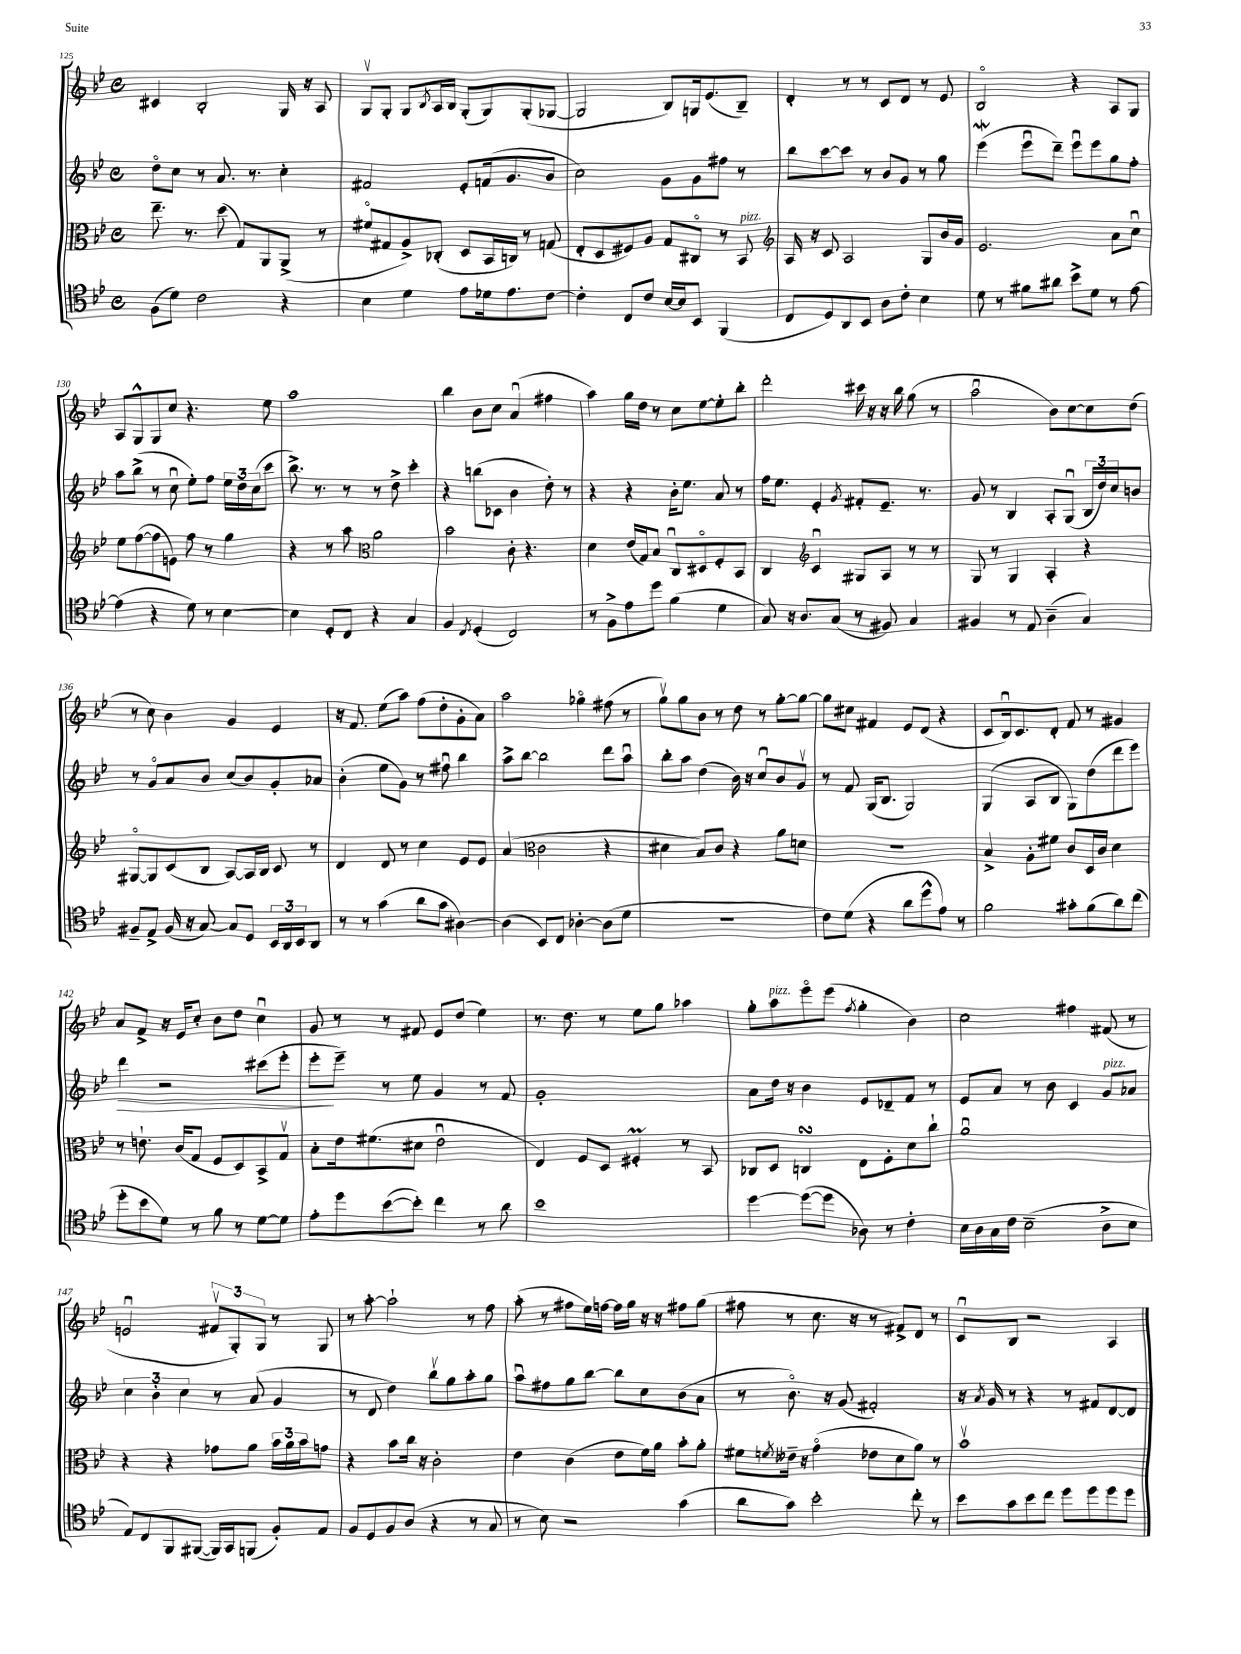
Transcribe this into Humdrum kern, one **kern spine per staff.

**kern	**kern	**kern	**kern
*staff4	*staff3	*staff2	*staff1
*clefC4	*clefC3	*clefG2	*clefG2
*k[b-e-]	*k[b-e-]	*k[b-e-]	*k[b-e-]
*M4/4	*M4/4	*M4/4	*M4/4
*met(c)	*met(c)	*met(c)	*met(c)
(8F	8.ee-~	8ddo	4c#
8d)	.	8cc	.
.	8.r	.	.
2c	.	8r	2B-'
.	(8dd	8.a	.
.	8G)	.	.
.	.	8.r	.
.	8AA	.	.
4r	(8AA^	4cc'	16G
.	.	.	16r
.	8r	.	8A
=	=	=	=
4B-	8f#o	2f#	8Gv
.	8G#	.	8G'
4d	8A^)	.	8G
.	.	.	8qB-
.	(8C-'	.	16A
.	.	.	16B-
8e-	8D	8e-'	(8G'
16d-	16BB-	(16f	8G)
8.e-	16C)	8.g	.
.	8r	.	(8G'
[8c	(8G	8b-	[8G-
=	=	=	=
4c']	8E-'	2cc)	2G-]
.	8D	.	.
8C	8F#)	.	.
8c	8A	.	.
[16B-	8G	8g	8B-)
16B-]	.	.	.
8BB-	8C#o	8g	16G
.	.	.	(8.e-
(4FF	8r	8ff#	.
.	8BB-	8r	8B-~)
=	=	=	=
*	*clefG2	*	*
8C	16A	8bb-	4d'
.	16r	.	.
8D)	8c	[8ccc	.
8AA	2A	8ccc]	8r
8BB-	.	8r	8r
8A	.	8b-	8c
8c'	.	8g	8d
4B-	8G	8r	8r
.	16b-	8gg	8e-
.	16g	.	.
=	=	=	=
8d	2.e-	(4eee-	2B-o
8r	.	.	.
8f#	.	8eee-u	.
8a#	.	8ddd~)	.
8b-^	.	8eee-u	4r
8d	.	8eee-	.
8r	8a	8gg	8A
[8e-	8ccu	8ff'	8G
=	=	=	=
(4e-]	8ee-	8aa	8A
.	([8ff	(8bb-^	8G^^
4r	8ff]	8r	8G
.	8e)	8ccu	8cc
8d)	8ff	8ee-')	4.r
8r	8r	8ff	.
[4B-	4gg	24ee-	.
.	.	24dd	.
.	.	(24cc	.
.	.	8ccc	8ee-
=	=	=	=
4B-]	4r	8.bb-^)	1aa
.	.	8.r	.
8D'	8r	.	.
8C	8aa	8r	.
*	*clefC3	*	*
4r	2a	8r	.
.	.	8dd^	.
4G	.	4ccc'	.
=	=	=	=
4F	2b-	4r	4bb-
8qC	.	.	.
(4D'	.	(8bb	8b-
.	.	8c-	8cc
2C)	8c'	4b-	(4au
.	4.r	.	.
.	.	8dd')	4ff#
.	.	8r	.
=	=	=	=
8r	4d	4r	4aa)
8F^	.	.	.
8e-	(16e-	4r	16gg
.	16G)	.	16dd
8dd	8B-	.	8r
(4f	8Cu	16b-'	8cc
.	.	8.ee-	.
.	8D#o	.	[8ee-
4d	8F'	8a	8ee-']
.	8BB-	8r	8bb-'
=	=	=	=
8G)	4C	16ff	2ddd'
.	.	8.ee-	.
16r	.	.	.
8.A	.	.	.
*	*clefG2	*	*
.	4cu	4e-'	.
(8G	.	.	.
.	.	8qg	.
8r	8G#	8f#'	16ccc#
.	.	.	16r
8F#)	8A	8.e-~	16r
.	.	.	16bb-
4G	8r	.	(8gg
.	.	8.r	.
.	8r	.	8r
=	=	=	=
4F#	8G	8g	2aau
.	8r	8r	.
8r	4G	4B-	.
8E-	.	.	.
(4A~	4A'	8A'	8b-)
.	.	(8Gu	[8cc
4G)	4r	24B-	8cc]
.	.	24dd)	.
.	.	24cc	.
.	.	8b	(8dd
=	=	=	=
8F#~	[8G#o	8r	8r
8E-^	8G#]	8go	8cc)
(16F#	(8c	8a	4b-
16r	.	.	.
[8G)	8B-	8b-	.
8G]	[8A)	(8cc	4g
8D	16A]	8b-)	.
.	16B-	.	.
24BB-	8c	8g'	4e-
24AA	.	.	.
24BB-	.	.	.
8AA	8r	8a-	.
=	=	=	=
8r	4d	(4b-'	16r
.	.	.	8.f
8r	.	.	.
(4g	8d	8ee-	(8ee-
.	8r	8g)	8aa)
8a	4cc	8r	(8ff
8g	.	8ff#u	8dd'
[4A#)	8e-	4bb-	8g'
.	8e-	.	8a)
=	=	=	=
(4A#]	(4a	8aa^	2aa
.	.	[8bb-	.
*	*clefC3	*	*
8BB-)	2c	2bb-]	.
8C	.	.	.
[4A-'	.	.	4gg-o
(8A-]	4r	8ddd	(8ff#
8d	.	8aau	8r
=	=	=	=
1r	4d#	8bb-'	8ggv)
.	.	8aa	8gg
.	8B-)	(4dd	8b-
.	8c	.	8r
.	4r	16b-)	8dd
.	.	16r	.
.	.	8ccu	8r
.	8a	8b-	[8gg'
.	8d	8gv	8gg_
=	=	=	=
8c)	1r	8r	8gg]
(8d	.	8f	8cc#
4r	.	(16G	4f#
.	.	8.B-	.
8a	.	2G)	8e-
8dd^^	.	.	(8d
8e-)	.	.	4r
8r	.	.	.
=	=	=	=
2f	4B-^	(4G	8c
.	.	.	16B-u)
.	.	.	8.c
.	8A'	8A	.
.	8f#	8B-	8d'
8g#'	8c	8G)	8f
(8f	16D	(8dd	8r
.	16c	.	.
8a)	4d	8ddd	4g#
(8cc	.	8eee-)	.
=	=	=	=
8dd'	8r	4ddd	8a
8b-	8.e`	.	8f^
8d)	.	2r	16r
.	(16c	.	16e-
8r	8G	.	8cc'
8f	8F	.	8b-
8r	8D)	.	8dd
[8d	8BB-^	(8ccc#	4ccu
8d]	8Gv	8eee-'	.
=	=	=	=
8e-'	8B-'	8eee-'	8g
8dd	16e-	8eee-~)	8r
.	(8.f#	.	.
([8b-	.	8r	8r
8b-'])	8d#	8ee-	8f#
4cc	2e-u	4g	8e-
.	.	.	(8dd
8r	.	8r	4ee-)
8a	.	8f	.
=	=	=	=
1b-	4E-)	1g'	8.r
.	.	.	8.dd
.	8F	.	.
.	8D	.	8r
.	4F#'	.	8ee-
.	.	.	8gg
.	8r	.	4aa-
.	8BB-	.	.
=	=	=	=
[4dd	8C-	8a	8gg'
.	8D	16dd	8aa
.	.	16r	.
(8dd_	4C	4b-	8eee-o
8dd]	.	.	(8eee-
.	.	.	8qff
8A-)	8E-	8e-	4gg'
8r	8F'	8d-~	.
4c'	8d	8f	4b-)
.	8cc`	8r	.
=	=	=	=
16B-	1au	8e-	2cc
16A	.	.	.
16G	.	8a	.
16c	.	.	.
(2B-~	.	8r	.
.	.	8b-	.
.	.	4c	4ff#
8A^	.	8g	(8f#
8B-	.	8a-	8r
=	=	=	=
8E-)	4r	6cc	2eu
8C	.	.	.
.	.	6b-'	.
8FF	4r	.	.
.	.	6cc	.
([8FF#	.	.	.
16FF#])	8g-	8r	12f#v
16GG	.	.	.
.	.	.	12G')
(8FF	8a	(8a	.
.	.	.	12G
8F')	24b-	4g	8r
.	24a	.	.
.	24b-	.	.
8E-	8g	.	8G
=	=	=	=
8F	4r	8r	8r
8D	.	8d	[8aa'
8F	8b-	4dd)	2aa`]
(8A	16cc	.	.
.	16r	.	.
4r	2c'	8bb-v	.
.	.	8gg	.
8r	.	8aa'	8r
8G	.	8gg	8ff
=	=	=	=
8r	4e-	8aau	(8aa'
8B-)	.	8ff#	8r
2r	(4c	8gg	8ff#
.	.	[8bb-	16ee-)
.	.	.	[16ff
.	8e-	8bb-]	16ff]
.	.	.	16gg
.	16f)	8cc	16r
.	16a	.	16r
(4g	8b-'	(8b-	8ff#
.	8a'	8a	(8gg
=	=	=	=
8a	8f#	8r	8ff#
.	8qf	.	.
8g)	16e--~	8.b-o)	8r
.	16r	.	.
2b-'	(4go	.	8.cc
.	.	16r	.
.	.	(8g	.
.	.	.	16r
.	8e-	2f#')	8r
.	8d	.	8f#^)
8cc'	8a)	.	8d
8r	8r	.	8r
=	=	=	=
8b-	1b-v	16r	8cu
.	.	8qa	.
.	.	16g	.
8g	.	8r	8B-
8b-	.	4r	2r
8cc	.	.	.
8dd	.	8r	.
8dd	.	8f#	.
8dd	.	[8d	4A
8dd	.	8d]	.
==	==	==	==
*-	*-	*-	*-
